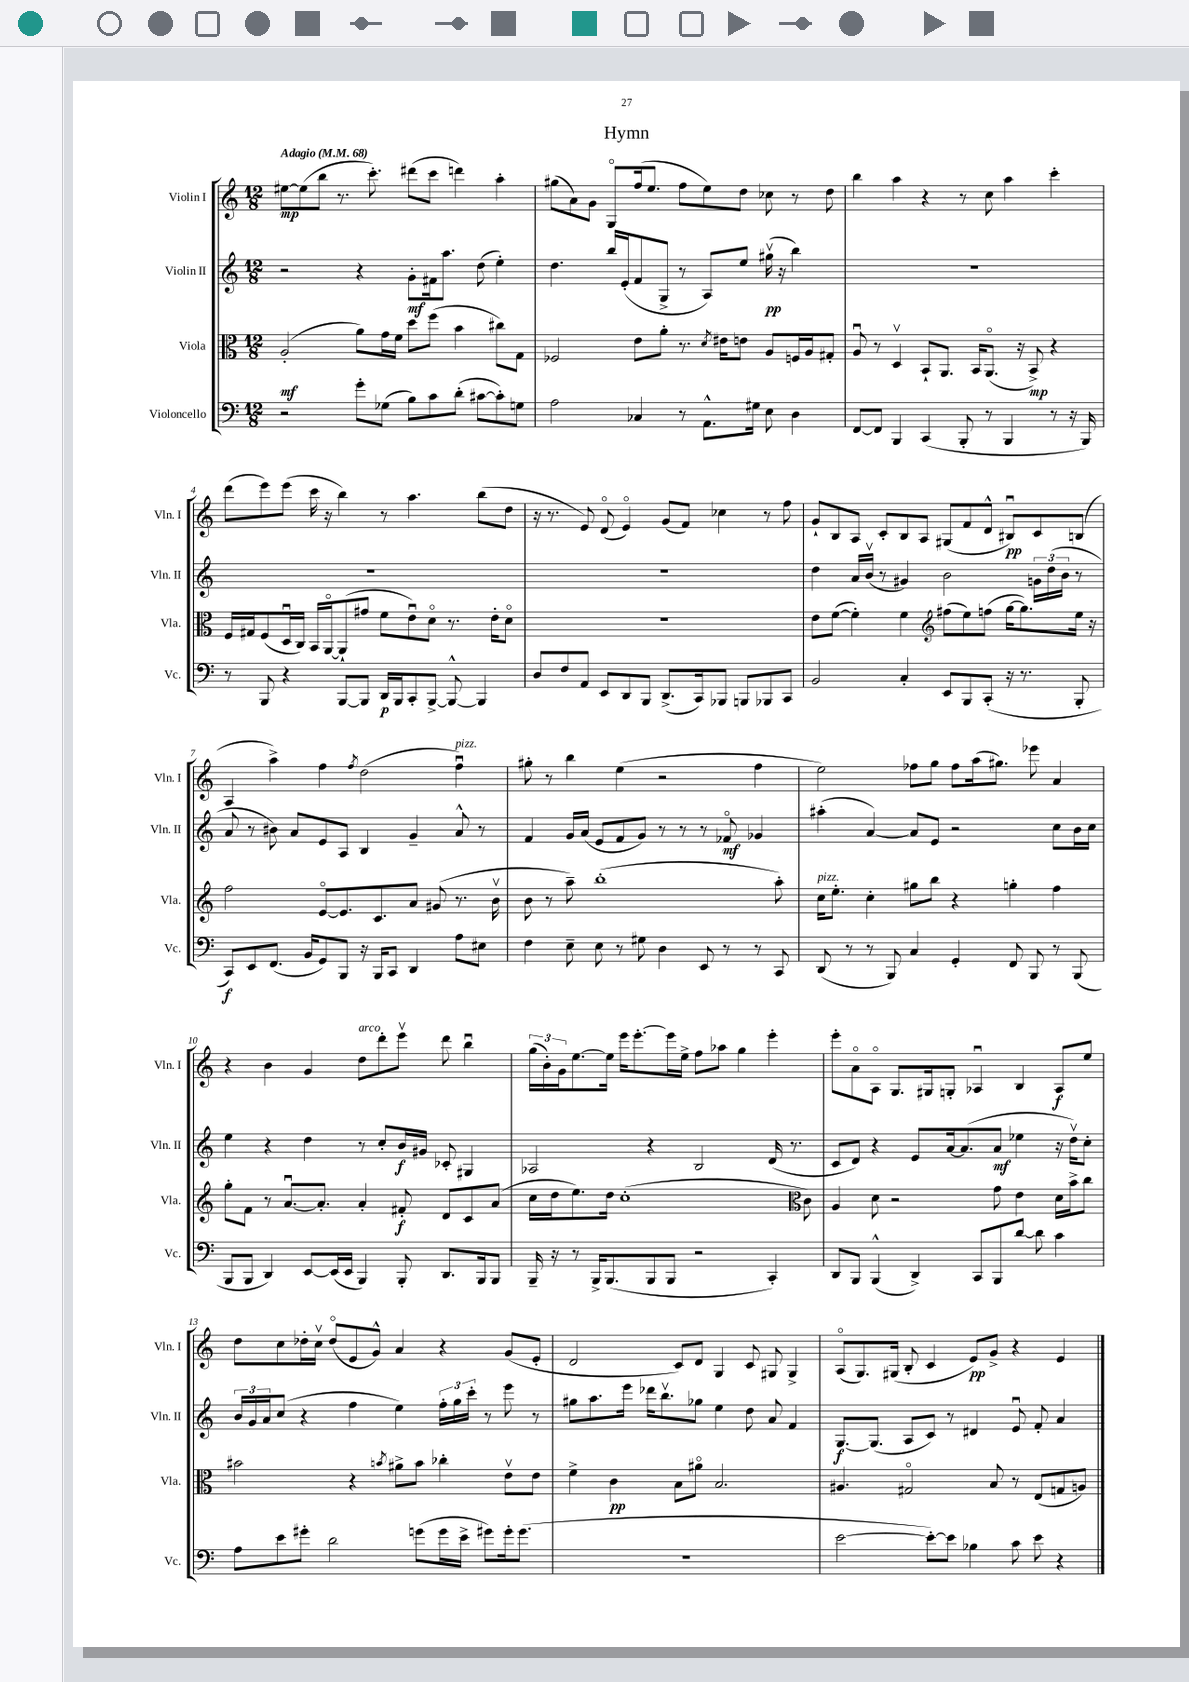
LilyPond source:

\header { title = "Hymn" }
<<
\new StaffGroup <<
\new Staff = "s0" \with { instrumentName = "Violin I" shortInstrumentName = "Vln. I" } {
    \clef treble \key c \major \numericTimeSignature \time 12/8 \tempo "Adagio" 4 = 68
    eis''8~\mp eis''8( b''8 r8. c'''8.-.) dis'''8( c'''8 d'''4) a''4-. |
    gis''8( a'8) g'8 g8\flageolet f''16( e''8. f''8 e''8) d''8 ces''8 r8 d''8 |
    b''4 a''4 r4 r8 c''8 a''4 c'''4-. |
    d'''8( e'''8) e'''8( c'''16 r16 b''4) r8 a''4. b''8( d''8 |
    r16 r8. e'8) d'8\flageolet( e'4\flageolet) g'8( f'8) ces''4 r8 f''8 |
    g'8-! b8 a8 c'8-. b8 a8 gis8( f'8 d'8-^ bis8\downbow\pp) c'8 b8( |
    a4 a''4->) f''4 \acciaccatura { f''8 } d''2( f''4\downbow^\markup { \italic "pizz." }) |
    gis''8-. r8 b''4 e''4( r2 f''4 |
    e''2) fes''8 g''8 fes''8 a''16( gis''8.) ees'''8 a'4 |
    r4 b'4 g'4 d''8^\markup { \italic "arco" } d'''8-. e'''8\upbow d'''8 b''4\downbow |
    \tuplet 3/2 { g''16( b'16-.) g'16 } e''8.~ e''16 e'''16 e'''8.~-. e'''16 e''16-> f''8 aes''8 g''4 e'''4-. |
    e'''8-. a'8\flageolet a8\flageolet g8. gis16 g8-. aes4\downbow b4 aes8\f e''8 |
    d''8 c''8 des''16-. c''16\upbow des''8\flageolet( e'8 g'8-^) a'4 r4 g'8( e'8-. |
    d'2 c'8) d'8 g4 c'8 gis8 gis4-> |
    a8\flageolet( g8.) gis16( b8-. c'4 e'8\pp) g'8-> r4 e'4 \bar "|." |
}
\new Staff = "s1" \with { instrumentName = "Violin II" shortInstrumentName = "Vln. II" } {
    \clef treble \key c \major \numericTimeSignature \time 12/8
    r2 r4 g'8-.\mf fis'16 a''8. d''8( e''4-.) |
    d''4. b''16 e'16-.( f'8 g8-> r8 a8) e''8 gis''16\upbow\pp( r16 b''4) |
    R1. |
    R1. |
    R1. |
    d''4 a'16 b'16\upbow( r8 gis'4) b'2 \tuplet 3/2 { g'16 d''16( b'16 } r8 |
    a'8 r8 bis'8) a'8 e'8 a8 b4 g'4-- a'8-^ r8 |
    f'4 g'16 a'16( e'8 f'8 g'8) r8 r8 r8 fes'8\flageolet\mf ges'4 |
    ais''4-.( a'4~) a'8 e'8 r2 c''8 b'16 c''16 |
    e''4 r4 d''4 r8 c''8-. b'16\f gis'16 ces'8-. gis4 |
    aes2 r4 b2 d'16( r8. |
    c'8 d'8) r4 e'8 a'16~ a'8.( a'8\mf ees''4 r16 d''16\upbow) c''8-. |
    \tuplet 3/2 { b'16 g'16 a'16 } c''8( r4 f''4 e''4) \tuplet 3/2 { f''16-. g''16 c'''16-. } r8 e'''8 r8 |
    gis''8 a''8. e'''16 des'''16 b''8.\upbow ges''8 e''4 d''8 a'8 f'4 |
    g8.~\f g8.( a8 c'8) r8 dis'4 e'8\downbow f'8-. a'4 \bar "|." |
}
\new Staff = "s2" \with { instrumentName = "Viola" shortInstrumentName = "Vla." } {
    \clef alto \key c \major \numericTimeSignature \time 12/8
    a2-.\mf( a'8) g'16 f'16 d''8 f''8( b'4 cis''8) g8 |
    fes2 e'8 a'8-. r8. \acciaccatura { d'8 } eis'16 e'8 a8 f16 a16 gis8-. |
    a8\downbow r8 d4\upbow b,8-! a,8. b,16 a,8.\flageolet( r16 b,8->\mp) r4 |
    f16 gis16 f8( d16\downbow c16) b,16 a,16~\flageolet a,8-!( gis'8 f'8 e'8\downbow) d'8\flageolet r8. e'16-. d'8\flageolet |
    R1. |
    e'8 f'8~( f'4-.) f'4 \clef treble fis''8( e''8) f''8( g''16~ g''8.) e''16 r16 |
    f''2 e'8~\flageolet e'8. c'8. a'8 gis'8( r8. b'16\upbow |
    b'8 r8 a''8--) b''1-.( a''8-.) |
    c''16^\markup { \italic "pizz." } e''8.-. c''4-. gis''8 b''8 r4 g''4-. f''4 |
    g''8-. f'8 r8 a'8.~\downbow a'8.-. a'4-. fis'8-.\f d'8 c'8 a'8( |
    c''16 d''16 e''8.) d''16 c''1-.( \clef alto c'8) |
    a4 d'8 r2 g'8 e'4 d'16 b'16-> c''8 |
    bis'2 r4 \acciaccatura { b'8 } ais'8-> b'8 ces''4-. e'8\upbow e'8 |
    f'4-> c'4\pp b8 ais'8\flageolet b2. |
    ais4. gis2\flageolet b8 r8 e8( g8 a8) \bar "|." |
}
\new Staff = "s3" \with { instrumentName = "Violoncello" shortInstrumentName = "Vc." } {
    \clef bass \key c \major \numericTimeSignature \time 12/8
    r2 g'8-. ges8( b8) c'8 d'8-.( cis'8~ cis'8-.) g8 |
    a2 ces4 r8 a,8.-^ gis16 e8 d4 |
    f,8~ f,8 b,,4 c,4( b,,8-. r8 b,,4 r8 r16 b,,16) |
    r8 b,,8 r4 b,,8~ b,,8 d,16\p b,,16 c,8-. b,,8~-> b,,8~-^ b,,4 |
    d8 f8 a,8 e,8 d,8 b,,8 d,8.->( c,16) bes,,8 b,,8 bes,,8 c,8 |
    b,2 c4-. e,8 b,,8 c,8-.( r16 r8. b,,8-. |
    c,8\f) e,8 f,8.( b,16 g,8) b,,8 r16 b,,16 c,8 d,4 a8 eis8 |
    f4 e8-- e8 r8 gis8 d4 e,8 r8 r8 c,8 |
    d,8( r8 r8 b,,8) c4 g,4-. f,8 b,,8 r8 b,,8( |
    b,,8 b,,8 d,4) e,8~ e,16( e,16 b,,4) b,,8-. d,8. b,,16 b,,8 |
    b,,16-- r16 r8 b,,16-> b,,8.( b,,8 b,,8 r2 c,4-.) |
    d,8 b,,8 b,,4-^( d,4->) c,8 b,,8 d'8~ d'8 c'4 |
    a8 e'8 gis'8-. d'2 g'8( g'16 e'16-> gis'8) gis'16-. gis'8.( |
    R1. |
    e'2~ e'8~-.) e'8 bes4 c'8 e'8 r4 \bar "|." |
}
>>
>>
